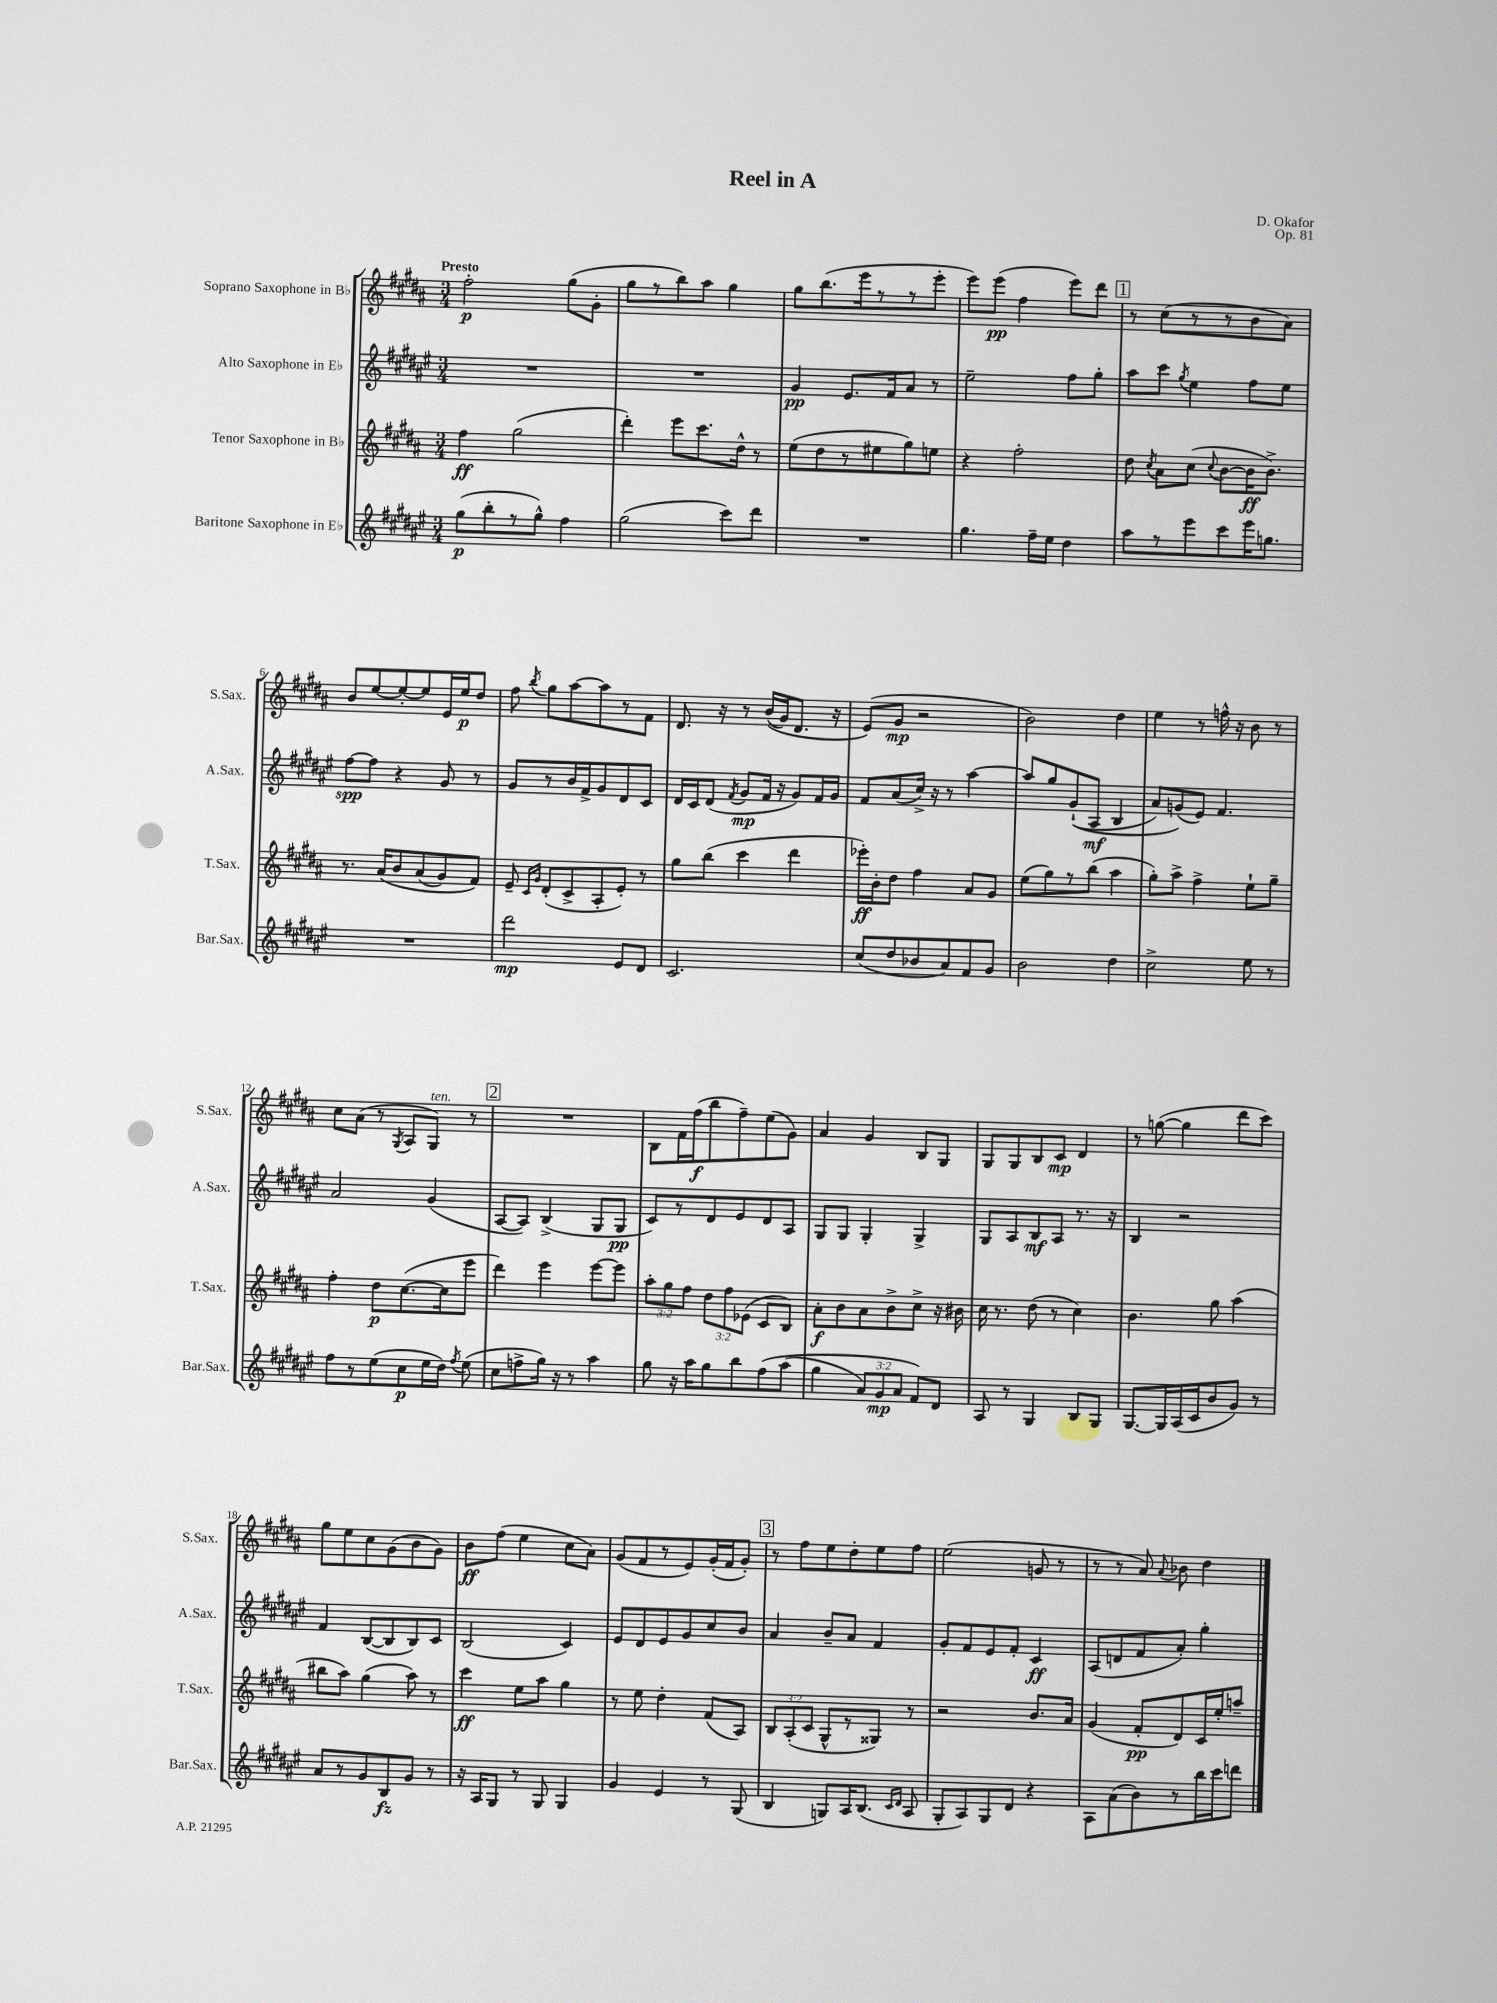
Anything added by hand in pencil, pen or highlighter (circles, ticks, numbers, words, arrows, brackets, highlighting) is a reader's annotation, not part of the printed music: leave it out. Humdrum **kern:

**kern	**kern	**kern	**kern
*staff4	*staff3	*staff2	*staff1
*clefG2	*clefG2	*clefG2	*clefG2
*k[f#c#g#d#a#e#]	*k[f#c#g#d#a#]	*k[f#c#g#d#a#e#]	*k[f#c#g#d#a#]
*M3/4	*M3/4	*M3/4	*M3/4
(8gg#	4ff#	2.r	2ff#'
8bb'	.	.	.
8r	(2gg#	.	.
8gg#^^)	.	.	.
4ff#	.	.	(8gg#
.	.	.	8g#'
=	=	=	=
(2gg#	4ddd#')	2.r	8gg#
.	.	.	8r
.	8eee	.	8bb)
.	8.ccc#	.	8aa#
8ccc#)	.	.	4gg#
.	16dd#^^	.	.
8ddd#	8r	.	.
=	=	=	=
2.r	(8ee	4g#	8gg#
.	8dd#	.	(8.bb
.	8r	8.e#	.
.	.	.	16eee
.	8ee#	.	8r
.	.	16f#	.
.	8gg#)	8a#	8r
.	8ee	8r	8eee'
=	=	=	=
4.gg#	4r	2ee#~	8eee)
.	.	.	(8eee
.	2ff#'	.	4ff#
16ff#~	.	.	.
16ee#	.	.	.
4dd#	.	8ff#	8eee)
.	.	8gg#'	8ddd#
=	=	=	=
8aa#	8dd#	8aa#	8r
.	8qcc#	.	.
8r	8a#	8ccc#	(8cc#
.	.	8qgg#	.
8eee#	(8cc#	4ee#	8r
.	8qqcc#	.	.
8ccc#	[8b	.	8r
16eee#	16b]	8ff#	8b
8.gg	8.b^)	.	.
.	.	8ee#	8a#)
=	=	=	=
2.r	8.r	[8ff#	8b
.	.	8ff#]	[8ee
.	&(16a#	.	.
.	8b	4r	8ee'_
.	(8a#	.	8ee]
.	8g#)	8g#	16e
.	.	.	16ee
.	8f#&)	8r	8dd#
=	=	=	=
2ddd#	8e~	8g#	8ff#
.	16qqc#	.	.
.	16qqg#	.	8qbb
.	(8d#'	8r	8gg#
.	8c#^	16b	[8aa#
.	.	16f#^	.
.	8A#'	8g#	8aa#]
8e#	8e')	8d#	8r
8d#	8r	8c#	8f#
=	=	=	=
2.c#	8gg#	16d#	8.d#
.	.	16c#	.
.	(8bb	(8d#	.
.	.	.	16r
.	.	8qf#	.
.	4ccc#	8g#	8r
.	.	16f#	&((16b
.	.	16r	16g#)
.	4ddd#	8g#)	8.d#
.	.	16f#	.
.	.	16g#	16r
=	=	=	=
(8cc#	16eee-')	8f#	(8e&)
.	16b'	.	.
8dd#	8dd#	(8a#	8g#
8b-	4ff#	16cc#^)	2r
.	.	16r	.
8a#)	.	8r	.
8f#	8a#	[4aa#	.
8g#	8g#	.	.
=	=	=	=
2b	(8ee	8aa#]	2b)
.	8gg#)	8gg#	.
.	8r	&((8g#`	.
.	(8bb	8A#	.
4dd#	4aa#	4B	4dd#
=	=	=	=
2cc#^	8gg#')	8a#)	4ee
.	8aa#^	(8g&)	.
.	4ff#^	8e#)	8r
.	.	4.f#	16ff^^
.	.	.	16r
8ee#	8ee`	.	8b
8r	8gg#~	.	8r
=	=	=	=
8ff#	4ff#'	2a#	8cc#
8r	.	.	(8a#
(8ee#	8dd#	.	8r
.	.	.	8qG#
8cc#	([8.cc#	.	8A#
16ee#	.	(4g#	8G#)
16dd#)	16cc#]	.	.
8qff#	.	.	.
(8ee#	8eee	.	8r
=	=	=	=
8cc#	4ddd#)	[8A#	2.r
8ff^	.	8A#])	.
16gg#)	4eee	(4B^	.
16r	.	.	.
8r	.	.	.
4aa#	[8eee	8G#	.
.	8eee]	8G#	.
=	=	=	=
8gg#	12aa#'	8c#)	8B
.	12gg#	.	.
16r	.	8r	16f#
.	12ff#	.	.
16aa#	.	.	(16ff#
8gg#	12dd#	8d#	8bb
.	12ff#	.	.
8bb	.	8e#	8ff#~)
.	(12e-	.	.
&(8ff#	8c#	8d#	(8ee
(8aa#	8B)	8A#	8g#)
=	=	=	=
4gg#	8a#'	8G#	4a#
.	8b	8G#	.
12a#)	8a#	4G#'	4g#
12g#	.	.	.
.	8b^	.	.
12a#	.	.	.
8f#&)	8cc#^	4G#^	8B
8d#	16r	.	8G#
.	16b#	.	.
=	=	=	=
8A#	16cc#	8G#	8G#
.	8.r	.	.
8r	.	8A#	8G#
4G#	(8dd#	8B	8B
.	8r	8A#	8c#
8B	4cc#)	8.r	4d#
8G#	.	.	.
.	.	16r	.
=	=	=	=
[8.G#	4.b	4B	8r
.	.	.	([8gg
16G#]	.	.	.
(16A#	.	2r	4gg]
16c#	.	.	.
8b	8gg#	.	.
8g#)	(4aa#	.	8ddd#
8r	.	.	8ccc#)
=	=	=	=
8a#	8bb#	4f#	8gg#
8r	8aa#)	.	8ee
8g#	(4gg#	([8B	8cc#
8B	.	8B]	(8g#
8g#	8aa#)	8B)	8b
8r	8r	8c#	8g#)
=	=	=	=
16r	4ccc#	(2B	8b
16A#	.	.	.
8G#	.	.	(8ff#
8r	8ee	.	4ee
8G#	8aa#	.	.
4G#	4gg#	4c#)	8cc#
.	.	.	8a#)
=	=	=	=
4g#	8r	8e#	(8g#
.	8ee	8d#	8f#
4e#	4dd#'	8e#	8r
.	.	8g#	8e)
8r	(8f#	8cc#	(16g#'
.	.	.	16f#
(8G#	8A#)	8b	8g#')
=	=	=	=
4B	12B	4a#	8r
.	(12A#'	.	.
.	.	.	8ff#
.	12c#	.	.
8G)	8G#^^	8b~	8ee
16A#	8r	8a#	8dd#'
(8.B	.	.	.
.	8G##)	4f#	8ee
16qqc#	.	.	.
16qqd#	.	.	.
8A#	8r	.	8ff#
=	=	=	=
8G#'	2r	8g#'	(2ee
8A#)	.	8f#	.
8G#	.	8e#	.
8d#	.	8f#'	.
4r	8.b	4c#	8g
.	.	.	8r
.	16a#	.	.
=	=	=	=
8A#	(4g#	(8A#	8r
(8a#	.	8d	8r
8b)	8f#'	8f#	8a#)
.	.	.	8qqa#
8r	8d#)	8a#')	8b-
16bb	16c#	4gg#'	4dd#
16ccc#	16ee'	.	.
8ddd	8aa~	.	.
==	==	==	==
*-	*-	*-	*-
